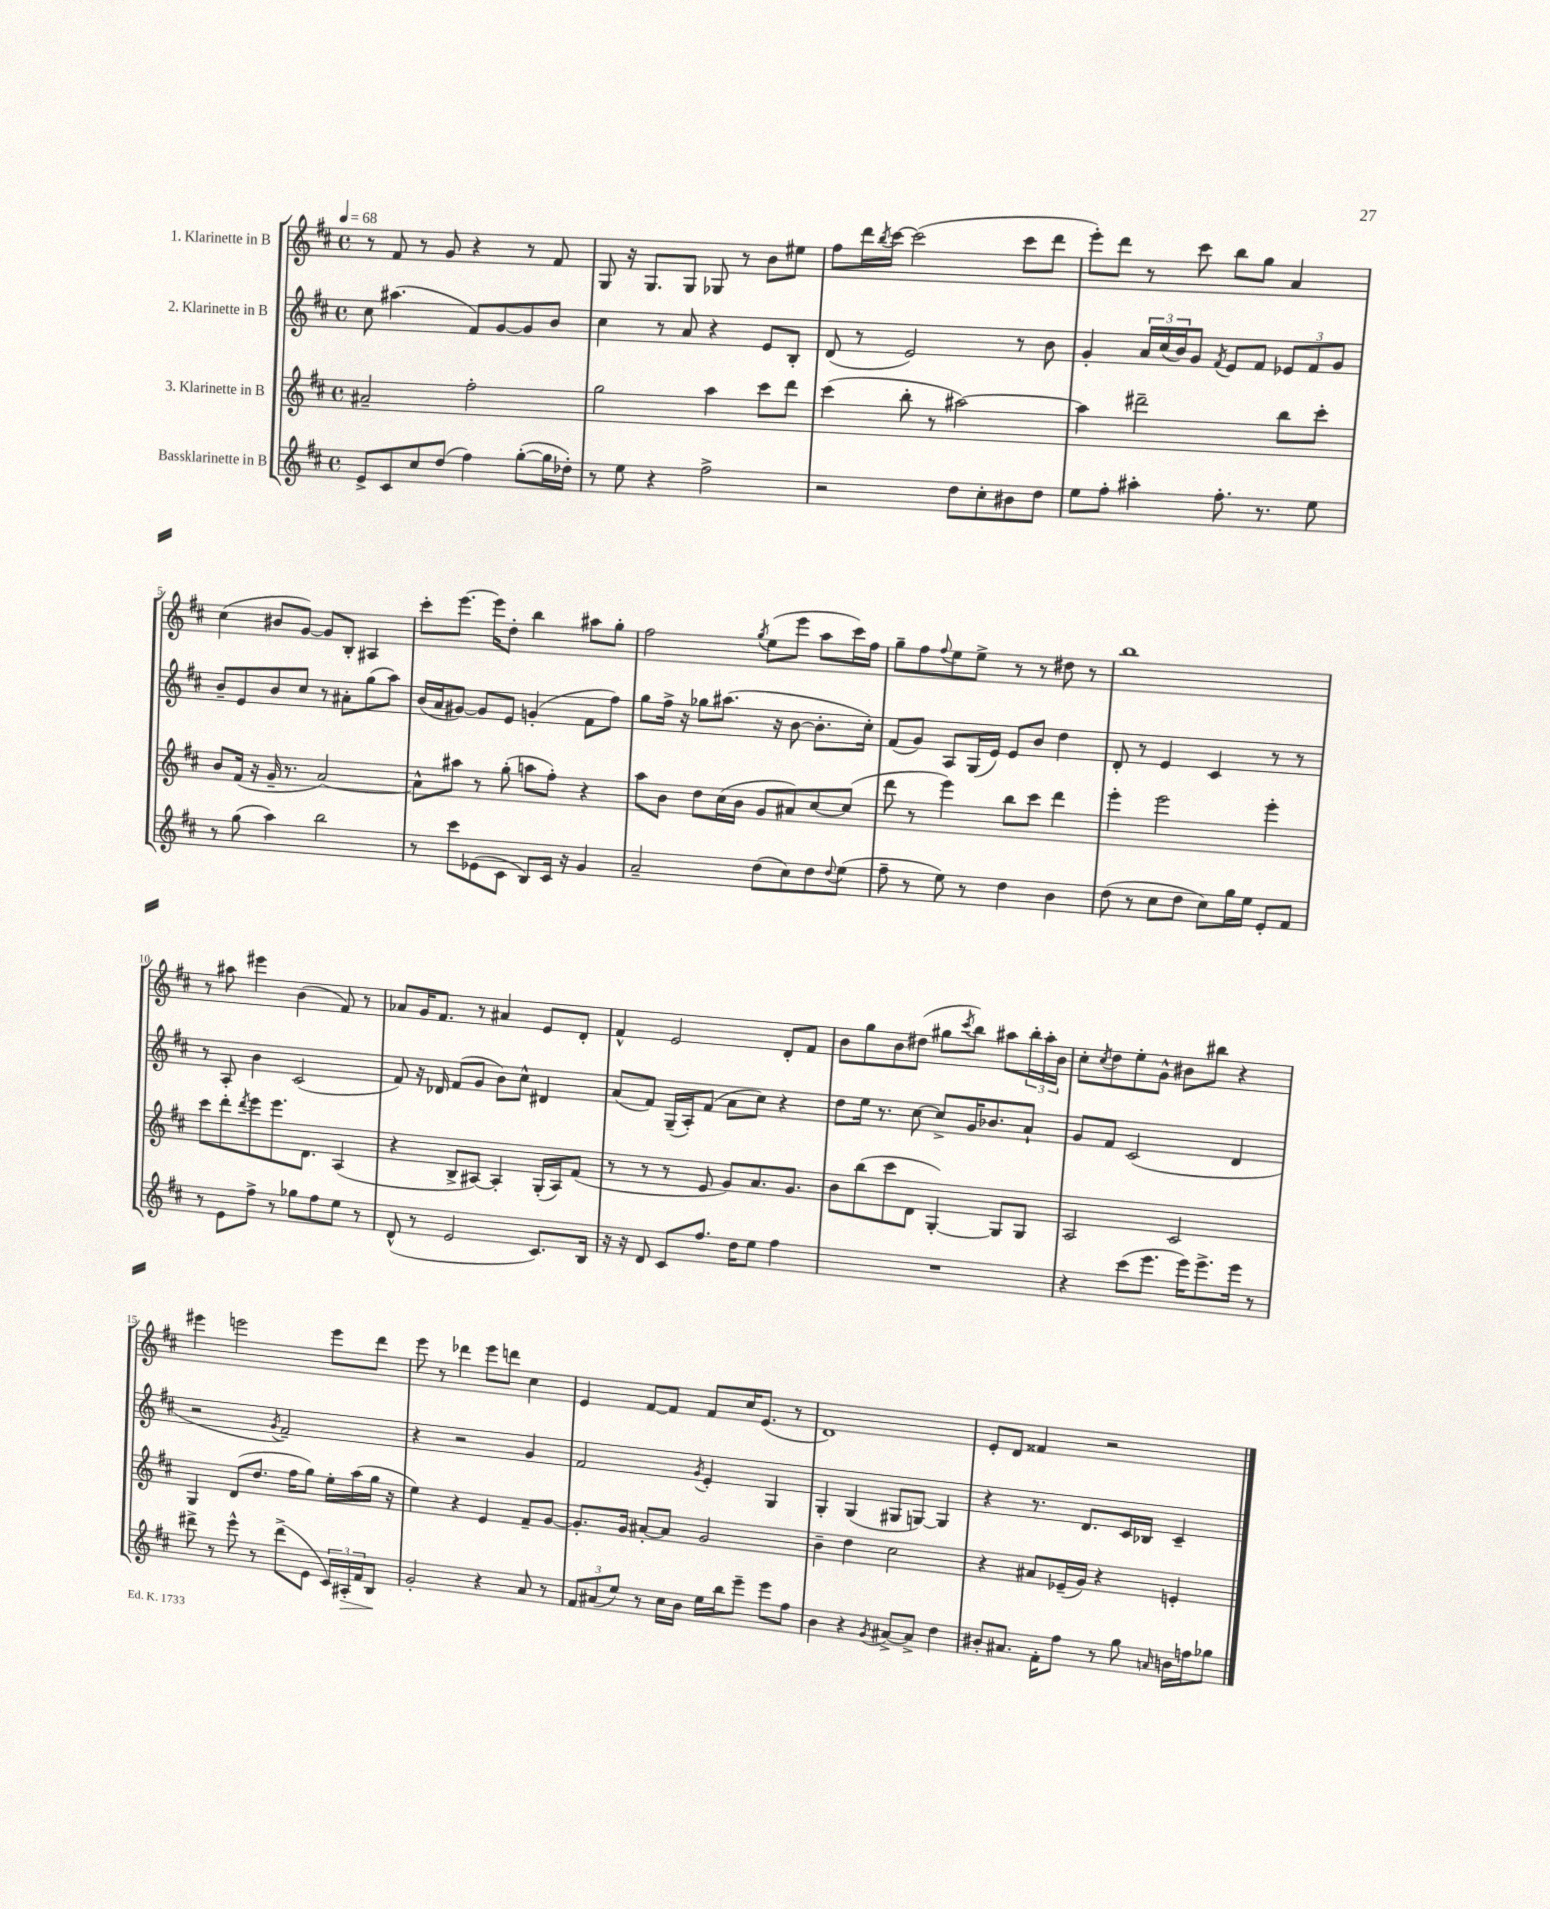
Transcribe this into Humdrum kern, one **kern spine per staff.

**kern	**kern	**kern	**kern
*staff4	*staff3	*staff2	*staff1
*clefG2	*clefG2	*clefG2	*clefG2
*k[f#c#]	*k[f#c#]	*k[f#c#]	*k[f#c#]
*M4/4	*M4/4	*M4/4	*M4/4
*met(c)	*met(c)	*met(c)	*met(c)
*MM68	*MM68	*MM68	*MM68
8e^	2a#~	8cc#	8r
8c#	.	(4.aa#	8f#
8cc#	.	.	8r
(8dd	.	.	8g
4ff#)	2ff#'	8f#)	4r
.	.	[8g	.
([8gg'	.	8g]	8r
16gg]	.	8b	8f#
16dd-')	.	.	.
=	=	=	=
8r	2gg	4cc#	8G
8ee	.	.	16r
.	.	.	8.G
4r	.	8r	.
.	.	8a	8G
2ff#^	4aa	4r	8G-
.	.	.	8r
.	8ccc#	8e	8b
.	8ddd	8B'	8ee#
=	=	=	=
2r	(4ccc#	(8d	8ff#
.	.	8r	16ddd
.	.	.	8qbb
.	.	.	[16ccc#
.	8bb'	2e)	(2ccc#]
.	8r	.	.
8dd	[2aa#)	.	.
8cc#'	.	.	.
8b#	.	8r	8ccc#
8dd	.	8b	8ddd
=	=	=	=
8ee	4aa#]	4g'	8eee')
8ff#'	.	.	8ddd
4aa#'	2ddd#~	24a	8r
.	.	(24cc#	.
.	.	24b)	.
.	.	8g	8ccc#
.	.	8qf#	.
8.ff#'	.	8e	8bb
.	.	8f#	8gg
8.r	.	.	.
.	8bb	12e-	4a
.	.	12f#	.
8ee	8ccc#'	.	.
.	.	12g	.
=	=	=	=
8r	8b	8b~	(4cc#
(8gg	(16f#	8e	.
.	16r	.	.
4aa)	16g~	8b	8b#
.	8.r	.	.
.	.	8cc#	[8g)
2bb	[2a)	8r	8g]
.	.	8a#'	8B'
.	.	(8gg	4A#
.	.	8aa)	.
=	=	=	=
8r	8a^^]	(16b	8ccc#'
.	.	16a	.
8ccc#	8aa#	[8g#)	[8.eee
(8e-	8r	8g#]	.
.	.	.	16eee]
8c#	(8gg'	8e	8dd'
8B)	8aa	(4g'	4bb
16c#	8ff#')	.	.
16r	.	.	.
4g	4r	8f#	8aa#
.	.	8ff#)	8gg'
=	=	=	=
2a~	8aa	8gg	2ff#
.	8b	16ff#^	.
.	.	16r	.
.	8dd	8gg-	.
.	(16cc#	(8.aa#	.
.	16b	.	.
.	.	.	8qgg
(8dd	8g	.	(8ee
.	.	16r	.
8cc#)	8a#)	[8b	8eee
8dd	[8cc#	8.b']	8aa
8qqdd	.	.	.
(8ee	(8cc#]	.	16ccc#)
.	.	16cc#')	16ff#
=	=	=	=
8ff#~	8ddd	(8f#	8gg~
8r	8r	8g)	8ff#
.	.	.	8qqff#
8ee)	4eee)	8A	8ee
8r	.	(16G	8ee^
.	.	16e)	.
4dd	8bb	8e	8r
.	8ccc#	8b	8r
4b	4ddd	4dd	8dd#
.	.	.	8r
=	=	=	=
(8dd	4eee'	8d'	1bb
8r	.	8r	.
8cc#	2eee	4e	.
8dd	.	.	.
8cc#)	.	4c#	.
16gg	.	.	.
16ee	.	.	.
8e'	4eee'	8r	.
8f#	.	8r	.
=	=	=	=
8r	8ccc#	8r	8r
8e	8ddd'	8A'	8aa#
.	8qddd	.	.
8ff#^	8eee	4b	4eee#
8r	8.eee	.	.
8gg-	.	(2c#	(4b
.	8.d	.	.
8ff#	.	.	.
8ee	(4A	.	8f#)
8r	.	.	8r
=	=	=	=
(8d^^	4r	8f#)	8a-
8r	.	16r	16g
.	.	16d-	8.f#
2e	8B^	(8f#	.
.	[8A#)	8g	8r
.	4A#']	8b)	4a#
.	.	8cc#^^	.
8.c#)	(16G'	4d#	8e
.	16A#)	.	.
.	(8f#	.	8d'
16B	.	.	.
=	=	=	=
16r	8r	(8a	4f#^^
16r	.	.	.
8d	8r	8f#)	.
8c#	8r	(16G~	2e
.	.	16A')	.
8.ff#	8e	(8f#	.
.	8g)	8a	.
16dd	.	.	.
8ee	8.a	8cc#)	.
4ff#	.	4r	8d'
.	8.g	.	.
.	.	.	8f#
=	=	=	=
1r	8b	8dd	8b
.	(8bb	16ee	8gg
.	.	8.r	.
.	8ccc#	.	8b
.	8d	[8cc#	(8dd#
.	[4G')	8cc#^]	8gg#
.	.	.	8qccc#
.	.	16g	8bb)
.	.	8.b-	.
.	8G]	.	8aa#
.	8G	8a`	24bb'
.	.	.	24aa#'
.	.	.	24b
=	=	=	=
4r	2A	8g	8cc#'
.	.	.	8qcc#
.	.	8f#	8dd
(8ccc#	.	(2c#	8ee'
8.eee	.	.	8g^^
.	2c#	.	8b#
16eee)	.	.	.
8.eee^	.	.	8bb#
.	.	4d	4r
16eee	.	.	.
8r	.	.	.
=	=	=	=
8ddd#^	4G	2r	4eee#
8r	.	.	.
8eee^^	(8d	.	2eee
8r	8.dd	.	.
.	.	8qg	.
(8ddd#^	.	2f#~)	.
.	16ff#	.	.
8e	8gg)	.	.
24c#)	16ee'	.	8eee
24A#'	.	.	.
.	(16aa	.	.
24f#	.	.	.
8B	16gg	.	8ddd
.	16r	.	.
=	=	=	=
2g'	4ee)	4r	8eee
.	.	.	8r
.	4r	2r	4ddd-
4r	4e	.	8eee
.	.	.	8ddd
8a	8f#~	4g	4cc#
8r	[8g	.	.
=	=	=	=
12f#	8.g']	2f#	4e
(12a#	.	.	.
12ee)	.	.	.
.	16g	.	.
8r	[8a#'	.	[8f#
16cc#	8a#]	.	8f#]
16b	.	.	.
.	.	8qg	.
16ee	2g	4e'	8f#
16bb	.	.	.
8eee~	.	.	16cc#
.	.	.	(8.e
8eee	.	4G	.
8ff#	.	.	8r
=	=	=	=
4b	4b~	4G'	1d)
4r	4dd	(4G	.
8qg	.	.	.
[8a#^	2cc#	8G#	.
8a#^]	.	[8G)	.
4dd	.	4G]	.
=	=	=	=
8b#'	4r	4r	8e'
8.a#	.	.	8d
.	8a#	8.r	4f##
16f#'	.	.	.
8ff#	(16e-~	.	.
.	16g)	8.d	.
8r	4r	.	2r
8gg	.	16c#	.
.	.	16B-	.
16qqa	.	.	.
16b	4e'	4c#~	.
16ff	.	.	.
8gg-	.	.	.
==	==	==	==
*-	*-	*-	*-
